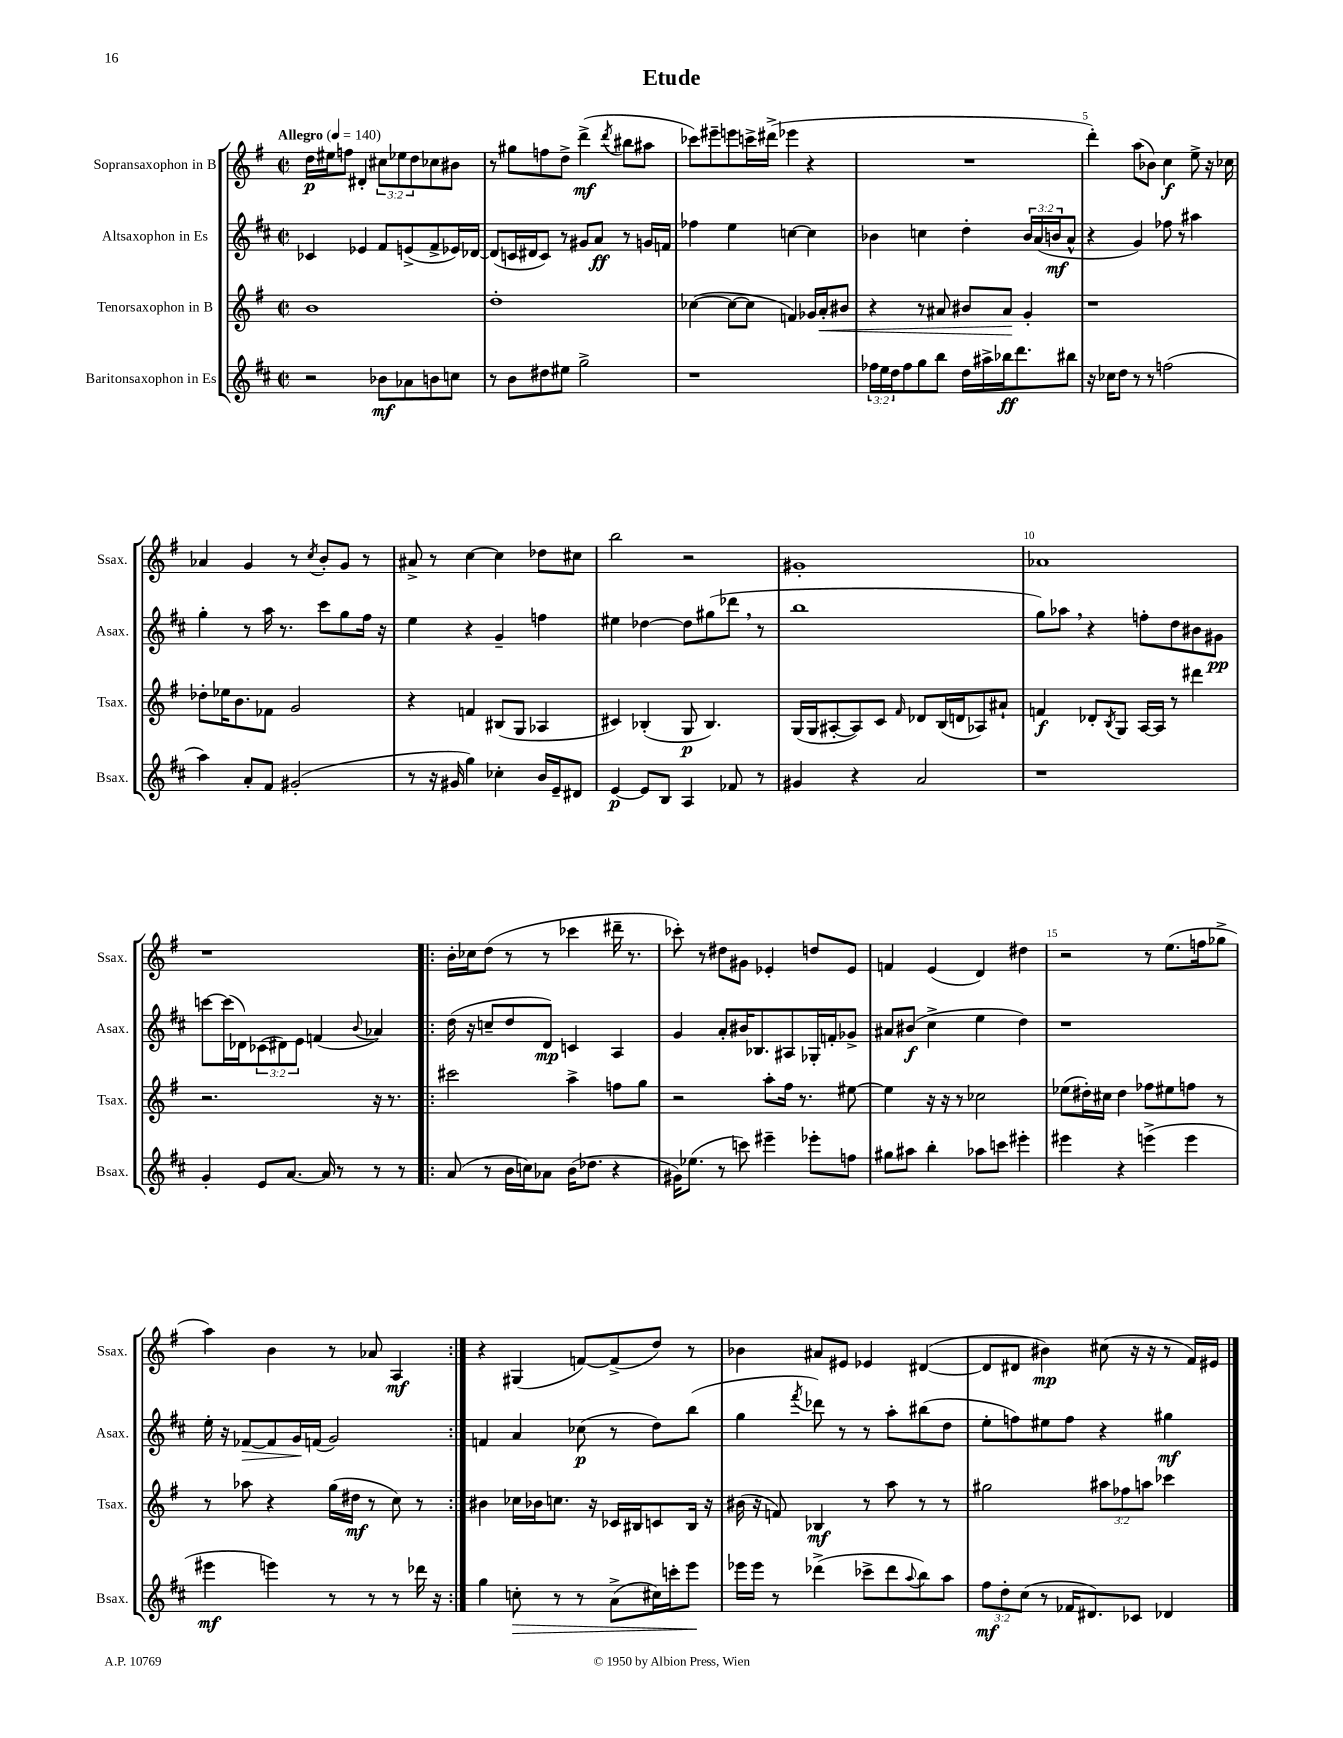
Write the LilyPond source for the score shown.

\header { title = "Etude" }
<<
\new StaffGroup <<
\new Staff = "s0" \with { instrumentName = "Sopransaxophon in B" shortInstrumentName = "Ssax." } {
    \clef treble \key g \major \defaultTimeSignature \time 2/2 \override Staff.TupletNumber.text = #tuplet-number::calc-fraction-text \tempo "Allegro" 4 = 140
    d''16\p eis''16 f''8 dis'4-. \tuplet 3/2 { cis''8 ees''8 d''8 } ces''8 bis'8 |
    r8 gis''8 f''8 d''8-> d'''4->\mf( \acciaccatura { d'''8 } bis''8 ais''8 |
    ces'''8) eis'''8-- e'''8 c'''16-> dis'''16->( ees'''4 r4 |
    R1 |
    d'''4-.) a''8( bes'8) c''4\f e''8-> r16 ces''16 |
    aes'4 g'4 r8 \acciaccatura { c''8 } b'8-. g'8 r8 |
    ais'8-> r8 c''4~ c''4 des''8 cis''8 |
    b''2 r2 |
    gis'1-. |
    aes'1 |
    r1 |
    \repeat volta 2 { b'16-. ces''16 d''8( r8 r8 ces'''4 dis'''16-- r8. |
    ces'''8-.) r8 dis''8 gis'8 ees'4-. d''8 ees'8 |
    f'4 e'4( d'4) dis''4 |
    r2 r8 e''8.( f''16 ges''8-> |
    a''4) b'4 r8 aes'8 a4\mf | }
    r4 gis4( f'8~) f'8->( d''8) r8 |
    bes'4 ais'8 eis'8 ees'4 dis'4~( |
    dis'8 dis'8 bis'4\mp) cis''8( r16 r16 r8 fis'16) eis'16 \bar "|." |
}
\new Staff = "s1" \with { instrumentName = "Altsaxophon in Es" shortInstrumentName = "Asax." } {
    \clef treble \key d \major \defaultTimeSignature \time 2/2 \override Staff.TupletNumber.text = #tuplet-number::calc-fraction-text
    ces'4 ees'4 fis'8 e'8->( fis'8-> ees'16) des'16~ |
    des'8( c'16 dis'16 c'8) r8 gis'8 a'8\ff r8 g'16 f'16 |
    fes''4 e''4 c''4~ c''4 |
    bes'4 c''4 d''4-. \tuplet 3/2 { bes'16 a'16( b'16\mf } a'8-^ |
    r4 g'4) fes''8 r8 ais''4 |
    g''4-. r8 a''16 r8. cis'''8 g''8 fis''16 r16 |
    e''4 r4 g'4-- f''4 |
    eis''4 des''4~ des''8 gis''8( des'''8 \breathe r8 |
    b''1 |
    g''8) aes''8 \breathe r4 f''8-. d''8 bis'8 gis'8\pp |
    c'''8~ c'''16( des'16) \tuplet 3/2 { ces'8( dis'8) e'8 } f'4( \appoggiatura { b'8 } aes'4) |
    \repeat volta 2 { d''16( r16 c''8-- d''8 d'8\mp) c'4 a4 |
    g'4 a'8-. bis'16 bes8. ais8 ges16-. f'16-. ges'8-> |
    ais'8 bis'8\f( cis''4-> e''4 d''4) |
    r1 |
    e''16-. r16 fes'8~\> fes'8 g'16\! f'16( g'2) | }
    f'4 a'4 ces''8\p( r8 d''8) b''8( |
    g''4 \acciaccatura { fis'''8 } des'''8) r8 r8 a''8-. bis''8( d''8 |
    e''8-. f''8) eis''8 f''8 r4 gis''4\mf \bar "|." |
}
\new Staff = "s2" \with { instrumentName = "Tenorsaxophon in B" shortInstrumentName = "Tsax." } {
    \clef treble \key g \major \defaultTimeSignature \time 2/2 \override Staff.TupletNumber.text = #tuplet-number::calc-fraction-text
    b'1 |
    d''1-. |
    ces''4~( ces''8~ ces''8 f'4) ges'16 a'16-.\< bis'8 |
    r4 r8 ais'8 bis'8 ais'8\! g'4-. |
    r1 |
    des''8-. ees''16 b'8. fes'8 g'2 |
    r4 f'4 bis8( g8 aes4 |
    cis'4) bes4-.( g8\p bes4.) |
    g16( g16 ais8~-. ais8) c'8 \grace { fis'16 } des'8 b16( d'16 aes8) ais'8-! |
    f'4\f des'8-. \acciaccatura { b8 } g8 a16~ a16 r8 dis'''4 |
    r2. r16 r8. |
    \repeat volta 2 { cis'''2 a''4-> f''8 g''8 |
    r2 a''8-. fis''16 r8. eis''8~ |
    eis''4 r16 r16 r8 ces''2 |
    ees''8( dis''16-.) cis''16 dis''4 fes''8 eis''8 f''8 r8 |
    r8 aes''8 r4 g''16( dis''16\mf r8 c''8) r8 | }
    bis'4 ces''16 bes'16 c''8. r16 ces'16 bis16 c'8 bis16 r16 |
    bis'16( r16 f'8) bes4\mf r8 a''8 r8 r8 |
    gis''2 \tuplet 3/2 { ais''8 fes''8 a''8 } ces'''4 \bar "|." |
}
\new Staff = "s3" \with { instrumentName = "Baritonsaxophon in Es" shortInstrumentName = "Bsax." } {
    \clef treble \key d \major \defaultTimeSignature \time 2/2 \override Staff.TupletNumber.text = #tuplet-number::calc-fraction-text
    r2 bes'8\mf aes'8 b'8 c''8 |
    r8 b'8 dis''8 eis''8 g''2-> |
    r1 |
    \tuplet 3/2 { fes''16 e''16 d''16 } fes''8 g''8 b''8 d''16 ais''16-> bes''16\ff d'''8. bis''8 |
    r16 ces''16 d''8 r8 r8 f''2( |
    a''4) a'8-. fis'8 gis'2-.( |
    r8 r16 gis'16 g''4) ces''4-. b'16 e'16-- dis'8 |
    e'4~\p e'8 b8 a4 fes'8 r8 |
    gis'4 r4 a'2 |
    r1 |
    g'4-. e'8 a'8.~ a'16 r8 r8 r8 |
    \repeat volta 2 { a'8( r8 b'16 c''16) aes'8 b'16( des''8. r4 |
    gis'16) ees''8.( r8 c'''8) eis'''4-- ees'''8-. f''8 |
    gis''8 ais''8 b''4-. aes''8 c'''8 eis'''4-. |
    eis'''4 r4 e'''4->( e'''4 |
    eis'''4\mf e'''4) r8 r8 r8 des'''16 r16 | }
    g''4 c''8-.\> r8 r8 a'8->( cis''16) c'''16-. e'''8\! |
    ees'''16 ees'''16 r8 des'''4->( ces'''8-> des'''8 \appoggiatura { a''8 } b''8) a''8 |
    \tuplet 3/2 { fis''8\mf d''8-. cis''8( } r8 fes'16 dis'8.) ces'8 des'4 \bar "|." |
}
>>
>>
\layout { \context { \Score \override BarNumber.break-visibility = ##(#f #t #t) barNumberVisibility = #(every-nth-bar-number-visible 5) } }
